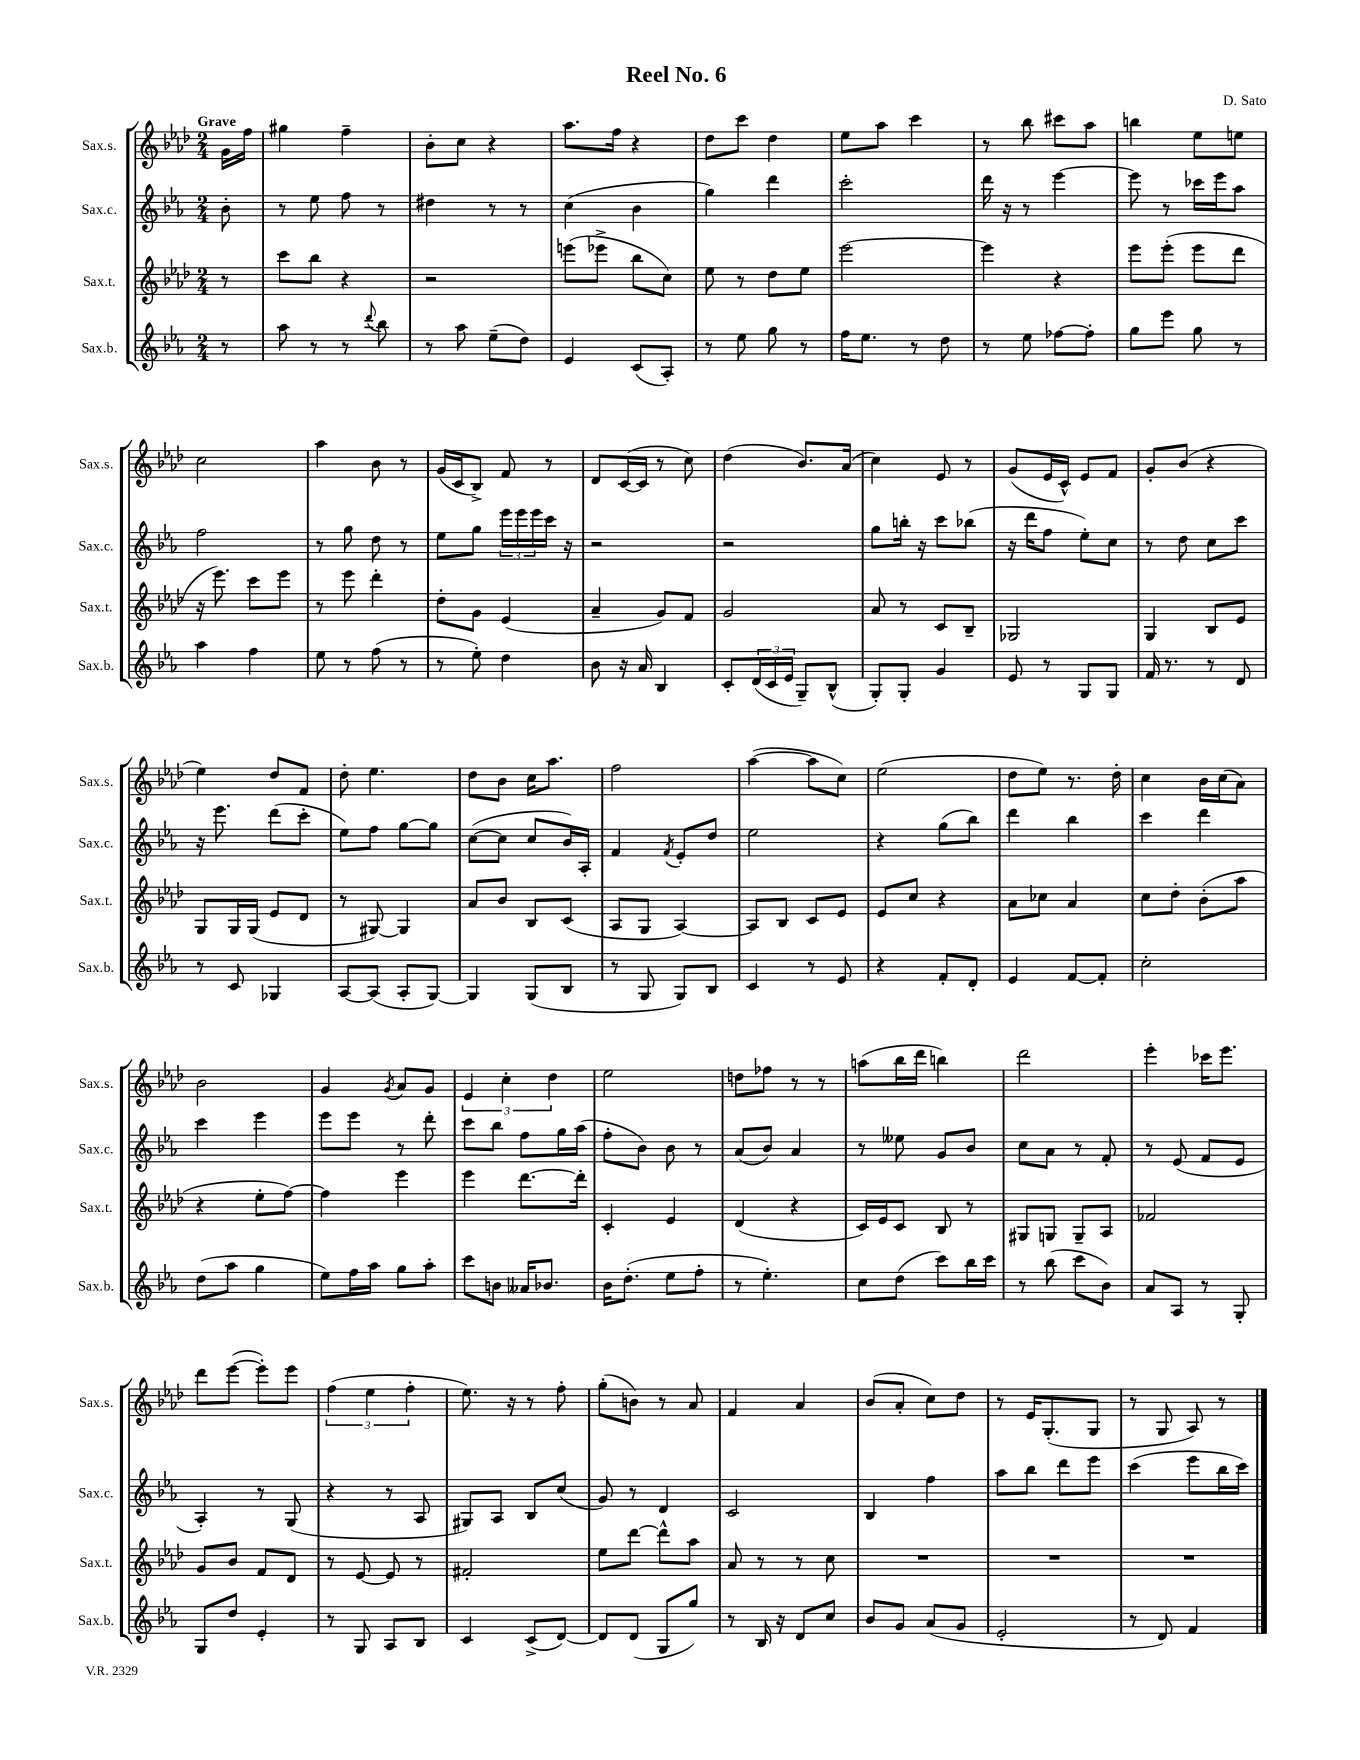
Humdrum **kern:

**kern	**kern	**kern	**kern
*part4	*part3	*part2	*part1
*staff4	*staff3	*staff2	*staff1
*I"Sax.b.	*I"Sax.t.	*I"Sax.c.	*I"Sax.s.
*I'Sax.b.	*I'Sax.t.	*I'Sax.c.	*I'Sax.s.
*clefG2	*clefG2	*clefG2	*clefG2
*k[b-e-a-]	*k[b-e-a-d-]	*k[b-e-a-]	*k[b-e-a-d-]
*M2/4	*M2/4	*M2/4	*M2/4
=	=	=	=
!	!	!	!LO:TX:a:B:t=Grave
8r	8r	8b-'\	16g\LL
.	.	.	16ff\JJ
=1	=1	=1	=1
8aa-\	8ccc\L	8r	4gg#X\
8r	8bb-\J	8ee-\	.
8r	4r	8ff\	4ff~\
8qqddd/	.	.	.
8bb-\	.	8r	.
=2	=2	=2	=2
8r	2r	4dd#X\	8b-'\L
8aa-\	.	.	8cc\J
(8ee-~\L	.	8r	4r
8dd\J)	.	8r	.
=3	=3	=3	=3
4e-/	(8eeen\L	(4cc\	8.aa-\L
.	8eee-X^\J	.	.
.	.	.	16ff\Jk
(8c/L	8bb-\L	4b-\	4r
8A-'/J)	8cc\J)	.	.
=4	=4	=4	=4
8r	8ee-\	4gg\)	8dd-\L
8ee-\	8r	.	8ccc\J
8gg\	8dd-\L	4ddd\	4dd-\
8r	8ee-\J	.	.
=5	=5	=5	=5
16ff\KL	[2eee-\	2ccc'\	8ee-\L
8.ee-\J	.	.	.
.	.	.	8aa-\J
8r	.	.	4ccc\
8dd\	.	.	.
=6	=6	=6	=6
8r	4eee-\]	16ddd\	8r
.	.	16r	.
8ee-\	.	8r	8bb-\
[8ff-X\L	4r	[4eee-\	8ccc#X\L
8ff-'\J]	.	.	8aa-\J
=7	=7	=7	=7
8gg\L	8eee-\L	8eee-\]	4bbn\
8eee-\J	(8eee-'\J	8r	.
8gg\	8eee-\L	16ccc-X\LL	8ee-\L
.	.	16eee-\J	.
8r	8ddd-\J	8aa-\J	8een\J
!!LO:LB:g=z
=8	=8	=8	=8
4aa-\	16r	2ff\	2cc\
.	8.eee-\)	.	.
4ff\	8ccc\L	.	.
.	8eee-\J	.	.
=9	=9	=9	=9
8ee-\	8r	8r	4aa-\
8r	8eee-\	8gg\	.
(8ff\	4ddd-'\	8dd\	8b-\
8r	.	8r	8r
=10	=10	=10	=10
8r	8dd-'\L	8ee-\L	(16g/LL
.	.	.	16c/J
8ee-'\)	8g\J	8gg\J	8B-^/J)
4dd\	(4e-/	24eee-\LL	8f/
.	.	24eee-\	.
.	.	24eee-\	.
.	.	16ccc\JJ	8r
.	.	16r	.
=11	=11	=11	=11
8b-\	4a-~/	2r	8d-/L
16r	.	.	([16c/L
16a-/	.	.	16c/JJ]
4B-/	8g/L)	.	8r
.	8f/J	.	8cc\)
=12	=12	=12	=12
8c'/L	2g/	2r	(4dd-\
(24d/L	.	.	.
24c/	.	.	.
24e-/JJ	.	.	.
8G~/L)	.	.	8.b-/L)
(8B-^^/J	.	.	.
.	.	.	(16a-/Jk
=13	=13	=13	=13
8G'/L)	8a-/	8gg\L	4cc\)
8G'/J	8r	16bbn'\Jk	.
.	.	16r	.
4g/	8c/L	8ccc\L	8e-/
.	8B-~/J	(8bb-X\J	8r
=14	=14	=14	=14
8e-/	2G-X/	16r	(8g/L
.	.	16ddd\KL	.
8r	.	8ff\J	16e-/L
.	.	.	16c^^/JJ)
8G/L	.	8ee-'\L)	8e-/L
8G/J	.	8cc\J	8f/J
=15	=15	=15	=15
16f/	4G/	8r	8g'/L
8.r	.	.	.
.	.	8dd\	(8b-/J
8r	8B-/L	8cc\L	4r
8d/	8e-/J	8ccc\J	.
!!LO:LB:g=z
=16	=16	=16	=16
8r	8G/L	16r	4ee-\)
.	.	8.eee-\	.
8c/	16G/L	.	.
.	(16G/JJ	.	.
4G-X/	8e-/L	(8ddd\L	8dd-/L
.	8d-/J	8ccc'\J	8f/J
=17	=17	=17	=17
[8A-/L	8r	8ee-\L)	8dd-'\
(8A-/J]	[8G#X/)	8ff\J	4.ee-\
8A-'/L	4G#/]	[8gg\L	.
[8G/J)	.	8gg\J]	.
=18	=18	=18	=18
4G/]	8a-/L	([8cc\L	8dd-\L
.	8b-/J	8cc\J]	8b-\J
(8G/L	8B-/L	8cc/L	16cc\KL
.	.	.	8.aa-\J
8B-/J	(8c/J	16b-/L)	.
.	.	16A-'/JJ	.
=19	=19	=19	=19
8r	8A-/L	4f/	2ff\
8G/	8G/J	.	.
.	.	8qf/	.
8G/L)	[4A-/)	8e-'/L	.
8B-/J	.	8dd/J	.
=20	=20	=20	=20
4c/	8A-/L]	2ee-\	([4aa-\
.	8B-/J	.	.
8r	8c/L	.	8aa-\L]
8e-/	8e-/J	.	8cc\J)
=21	=21	=21	=21
4r	8e-/L	4r	(2ee-\
.	8cc/J	.	.
8f'/L	4r	(8gg\L	.
8d'/J	.	8bb-\J)	.
=22	=22	=22	=22
4e-/	8a-\L	4ddd\	8dd-\L
.	8cc-X\J	.	8ee-\J)
[8f/L	4a-/	4bb-\	8.r
8f'/J]	.	.	.
.	.	.	16dd-'\
=23	=23	=23	=23
2cc'\	8cc\L	4ccc\	4cc\
.	8dd-'\J	.	.
.	(8b-'\L	4ddd\	16b-\LL
.	.	.	(16cc\J
.	8aa-\J	.	8a-\J)
!!LO:LB:g=z
=24	=24	=24	=24
(8dd\L	4r	4ccc\	2b-\
8aa-\J	.	.	.
4gg\	8ee-'\L	4eee-\	.
.	[8ff\J)	.	.
=25	=25	=25	=25
8ee-\L)	4ff\]	8eee-\L	4g/
16ff\L	.	8eee-\J	.
16aa-\JJ	.	.	.
.	.	.	8qg/
8gg\L	4eee-\	8r	8a-/L
8aa-'\J	.	8ddd'\	8g/J
=26	=26	=26	=26
8ccc\L	4eee-\	8ccc\L	6e-/
8bn\J	.	8bb-\J	.
.	.	.	6cc'\
16a--X/KL	[8.ddd-\L	8ff\L	.
8.b-X/J	.	.	.
.	.	.	6dd-\
.	.	16gg\L	.
.	16ddd-'\Jk]	(16aa-\JJ	.
=27	=27	=27	=27
16b-\KL	4c'/	8ff'\L	2ee-\
(8.dd'\J	.	.	.
.	.	8b-\J)	.
8ee-\L	4e-/	8b-\	.
8ff'\J	.	8r	.
=28	=28	=28	=28
8r	(4d-/	(8a-/L	8ddn\L
4.ee-'\)	.	8b-/J)	8ff-X\J
.	4r	4a-/	8r
.	.	.	8r
=29	=29	=29	=29
8cc\L	16c/LL)	8r	(8aan\L
.	16e-/J	.	.
(8dd\J	8c/J	8ee--X\	16bb-\L
.	.	.	16ddd-\JJ
8ccc\L)	8B-/	8g/L	4bbn\)
16bb-\L	8r	8b-/J	.
16ccc\JJ	.	.	.
=30	=30	=30	=30
8r	8G#X/L	8cc\L	2ddd-\
(8bb-\	8Gn/J	8a-\J	.
8ccc\L	8G~/L	8r	.
8b-\J)	8A-/J	8f'/	.
=31	=31	=31	=31
8a-/L	2f-X/	8r	4eee-'\
8A-/J	.	(8e-/	.
8r	.	8f/L	16ccc-X\KL
.	.	.	8.eee-\J
8G'/	.	8e-/J	.
!!LO:LB:g=z
=32	=32	=32	=32
8G/L	8g/L	4A-'/)	8ddd-\L
8dd/J	8b-/J	.	([8eee-\J
4e-'/	8f/L	8r	8eee-'\L])
.	8d-/J	(8G/	8eee-\J
=33	=33	=33	=33
8r	8r	4r	(6ff\
8G/	[8e-/	.	.
.	.	.	6ee-\
8A-/L	8e-/]	8r	.
.	.	.	6ff'\
8B-/J	8r	8A-/	.
=34	=34	=34	=34
4c/	2f#X'/	8G#X/L)	8.ee-\)
.	.	8A-/J	.
.	.	.	16r
(8c^/L	.	8B-/L	8r
[8d/J)	.	(8cc/J	8ff'\
=35	=35	=35	=35
8d/L]	8ee-\L	8g/)	(8gg'\L
(8d/J	[8ddd-\J	8r	8bn\J)
8G/L	8ddd-^^\L]	4d/	8r
8gg/J)	8aa-\J	.	8a-/
=36	=36	=36	=36
8r	8a-/	2c/	4f/
16B-/	8r	.	.
16r	.	.	.
8d/L	8r	.	4a-/
8cc/J	8cc\	.	.
=37	=37	=37	=37
8b-/L	2r	4B-/	(8b-/L
8g/J	.	.	8a-'/J
(8a-/L	.	4ff\	8cc\L)
8g/J	.	.	8dd-\J
=38	=38	=38	=38
2e-'/	2r	8aa-\L	8r
.	.	8bb-\J	16e-/KL
.	.	.	(8.G'/
.	.	8ddd\L	.
.	.	8eee-\J	8G/J
=39	=39	=39	=39
8r	2r	(4ccc\	8r
8d/)	.	.	8G/
4f/	.	8eee-\L	8A-/)
.	.	16bb-\L	8r
.	.	16ccc\JJ)	.
==	==	==	==
*-	*-	*-	*-
